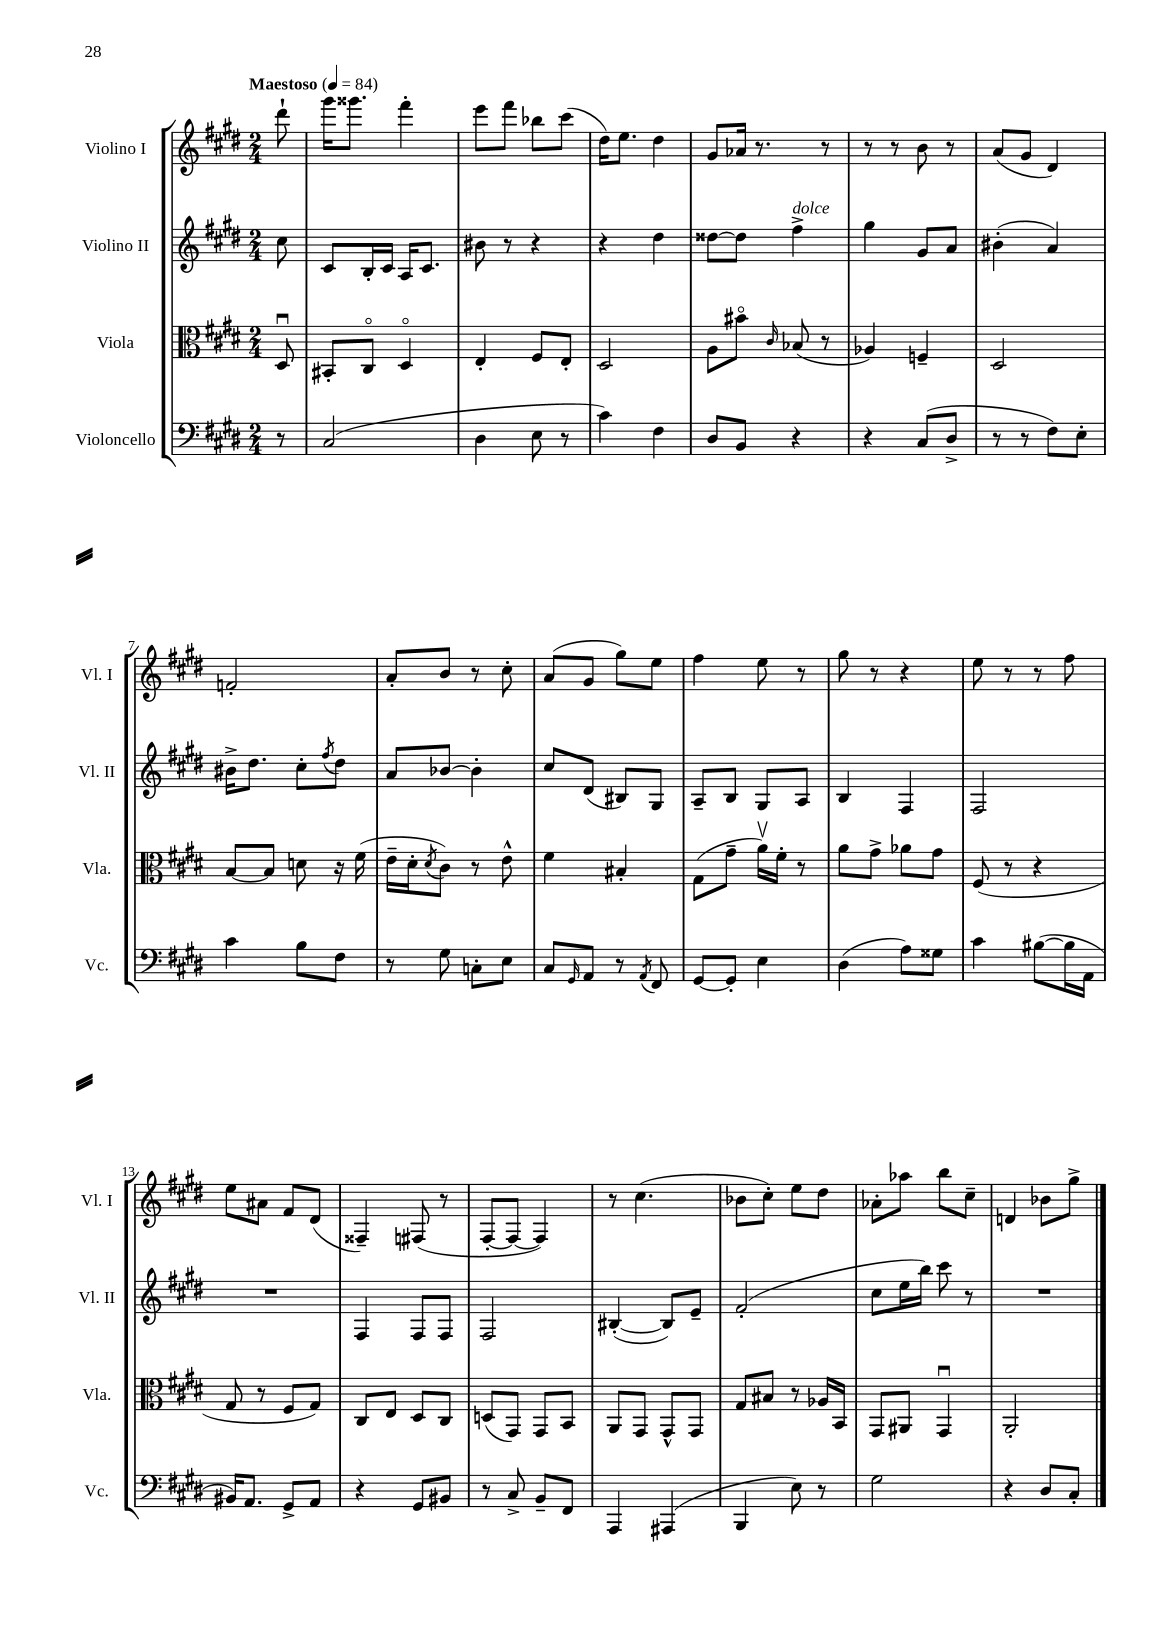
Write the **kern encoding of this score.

**kern	**kern	**kern	**kern
*staff4	*staff3	*staff2	*staff1
*clefF4	*clefC3	*clefG2	*clefG2
*k[f#c#g#d#]	*k[f#c#g#d#]	*k[f#c#g#d#]	*k[f#c#g#d#]
*M2/4	*M2/4	*M2/4	*M2/4
*MM84	*MM84	*MM84	*MM84
8r	8D#u	8cc#	8ddd#`
=	=	=	=
(2C#	8BB#'	8c#	16ggg#
.	.	.	8.ggg##
.	8C#o	16B'	.
.	.	16c#	.
.	4D#o	16A	4fff#'
.	.	8.c#	.
=	=	=	=
4D#	4E'	8b#	8eee
.	.	8r	8fff#
8E	8F#	4r	8bb-
8r	8E'	.	(8ccc#
=	=	=	=
4c#)	2D#	4r	16dd#)
.	.	.	8.ee
4F#	.	4dd#	4dd#
=	=	=	=
8D#	8A	[8dd##	8g#
8BB	8b#o	8dd##]	16a-
.	.	.	8.r
.	16qqc#	.	.
4r	(8B-	4ff#^	.
.	8r	.	8r
=	=	=	=
4r	4A-)	4gg#	8r
.	.	.	8r
(8C#	4F~	8g#	8b
8D#^	.	8a	8r
=	=	=	=
8r	2D#	(4b#'	(8a
8r	.	.	8g#
8F#)	.	4a)	4d#)
8E'	.	.	.
=	=	=	=
4c#	[8B	16b#^	2f'
.	.	8.dd#	.
.	8B]	.	.
8B	8d	8cc#'	.
.	.	8qff#	.
8F#	16r	8dd#	.
.	(16f#	.	.
=	=	=	=
8r	16e~	8a	8a'
.	16d#'	.	.
.	8qd#	.	.
8G#	8c#)	[8b-	8b
8C'	8r	4b-']	8r
8E	8e^^	.	8cc#'
=	=	=	=
8C#	4f#	8cc#	(8a
16qqGG#	.	.	.
8AA	.	(8d#	8g#
8r	4B#'	8B#)	8gg#)
8qAA	.	.	.
8FF#	.	8G#	8ee
=	=	=	=
[8GG#	(8G#	8A~	4ff#
8GG#']	8g#~	8B	.
4E	16av)	8G#	8ee
.	16f#'	.	.
.	8r	8A	8r
=	=	=	=
(4D#	8a	4B	8gg#
.	8g#^	.	8r
8A)	8a-	4F#	4r
8G##	8g#	.	.
=	=	=	=
4c#	(8F#	2F#	8ee
.	8r	.	8r
([8B#	4r	.	8r
16B#]	.	.	8ff#
16AA	.	.	.
=	=	=	=
16BB#)	8G#	2r	8ee
8.AA	.	.	.
.	8r	.	8a#
8GG#^	8F#	.	8f#
8AA	8G#)	.	(8d#
=	=	=	=
4r	8C#	4F#	4F##~)
.	8E	.	.
8GG#	8D#	8F#	(8F#
8BB#	8C#	8F#	8r
=	=	=	=
8r	(8D	2F#	[8F#'
8C#^	8GG#)	.	8F#_
8BB~	8GG#	.	4F#])
8FF#	8BB	.	.
=	=	=	=
4AAA	8AA	([4B#'	8r
.	8GG#	.	(4.cc#
(4AAA#	8GG#^^	8B#])	.
.	8GG#	8e~	.
=	=	=	=
4BBB	8G#	(2f#'	8b-
.	8B#	.	8cc#')
8E)	8r	.	8ee
8r	16A-	.	8dd#
.	16BB	.	.
=	=	=	=
2G#	8GG#	8cc#	8a-'
.	8AA#	16ee	8aa-
.	.	16bb)	.
.	4GG#u	8ccc#	8bb
.	.	8r	8cc#~
=	=	=	=
4r	2AA'	2r	4d
8D#	.	.	8b-
8C#'	.	.	8gg#^
==	==	==	==
*-	*-	*-	*-
